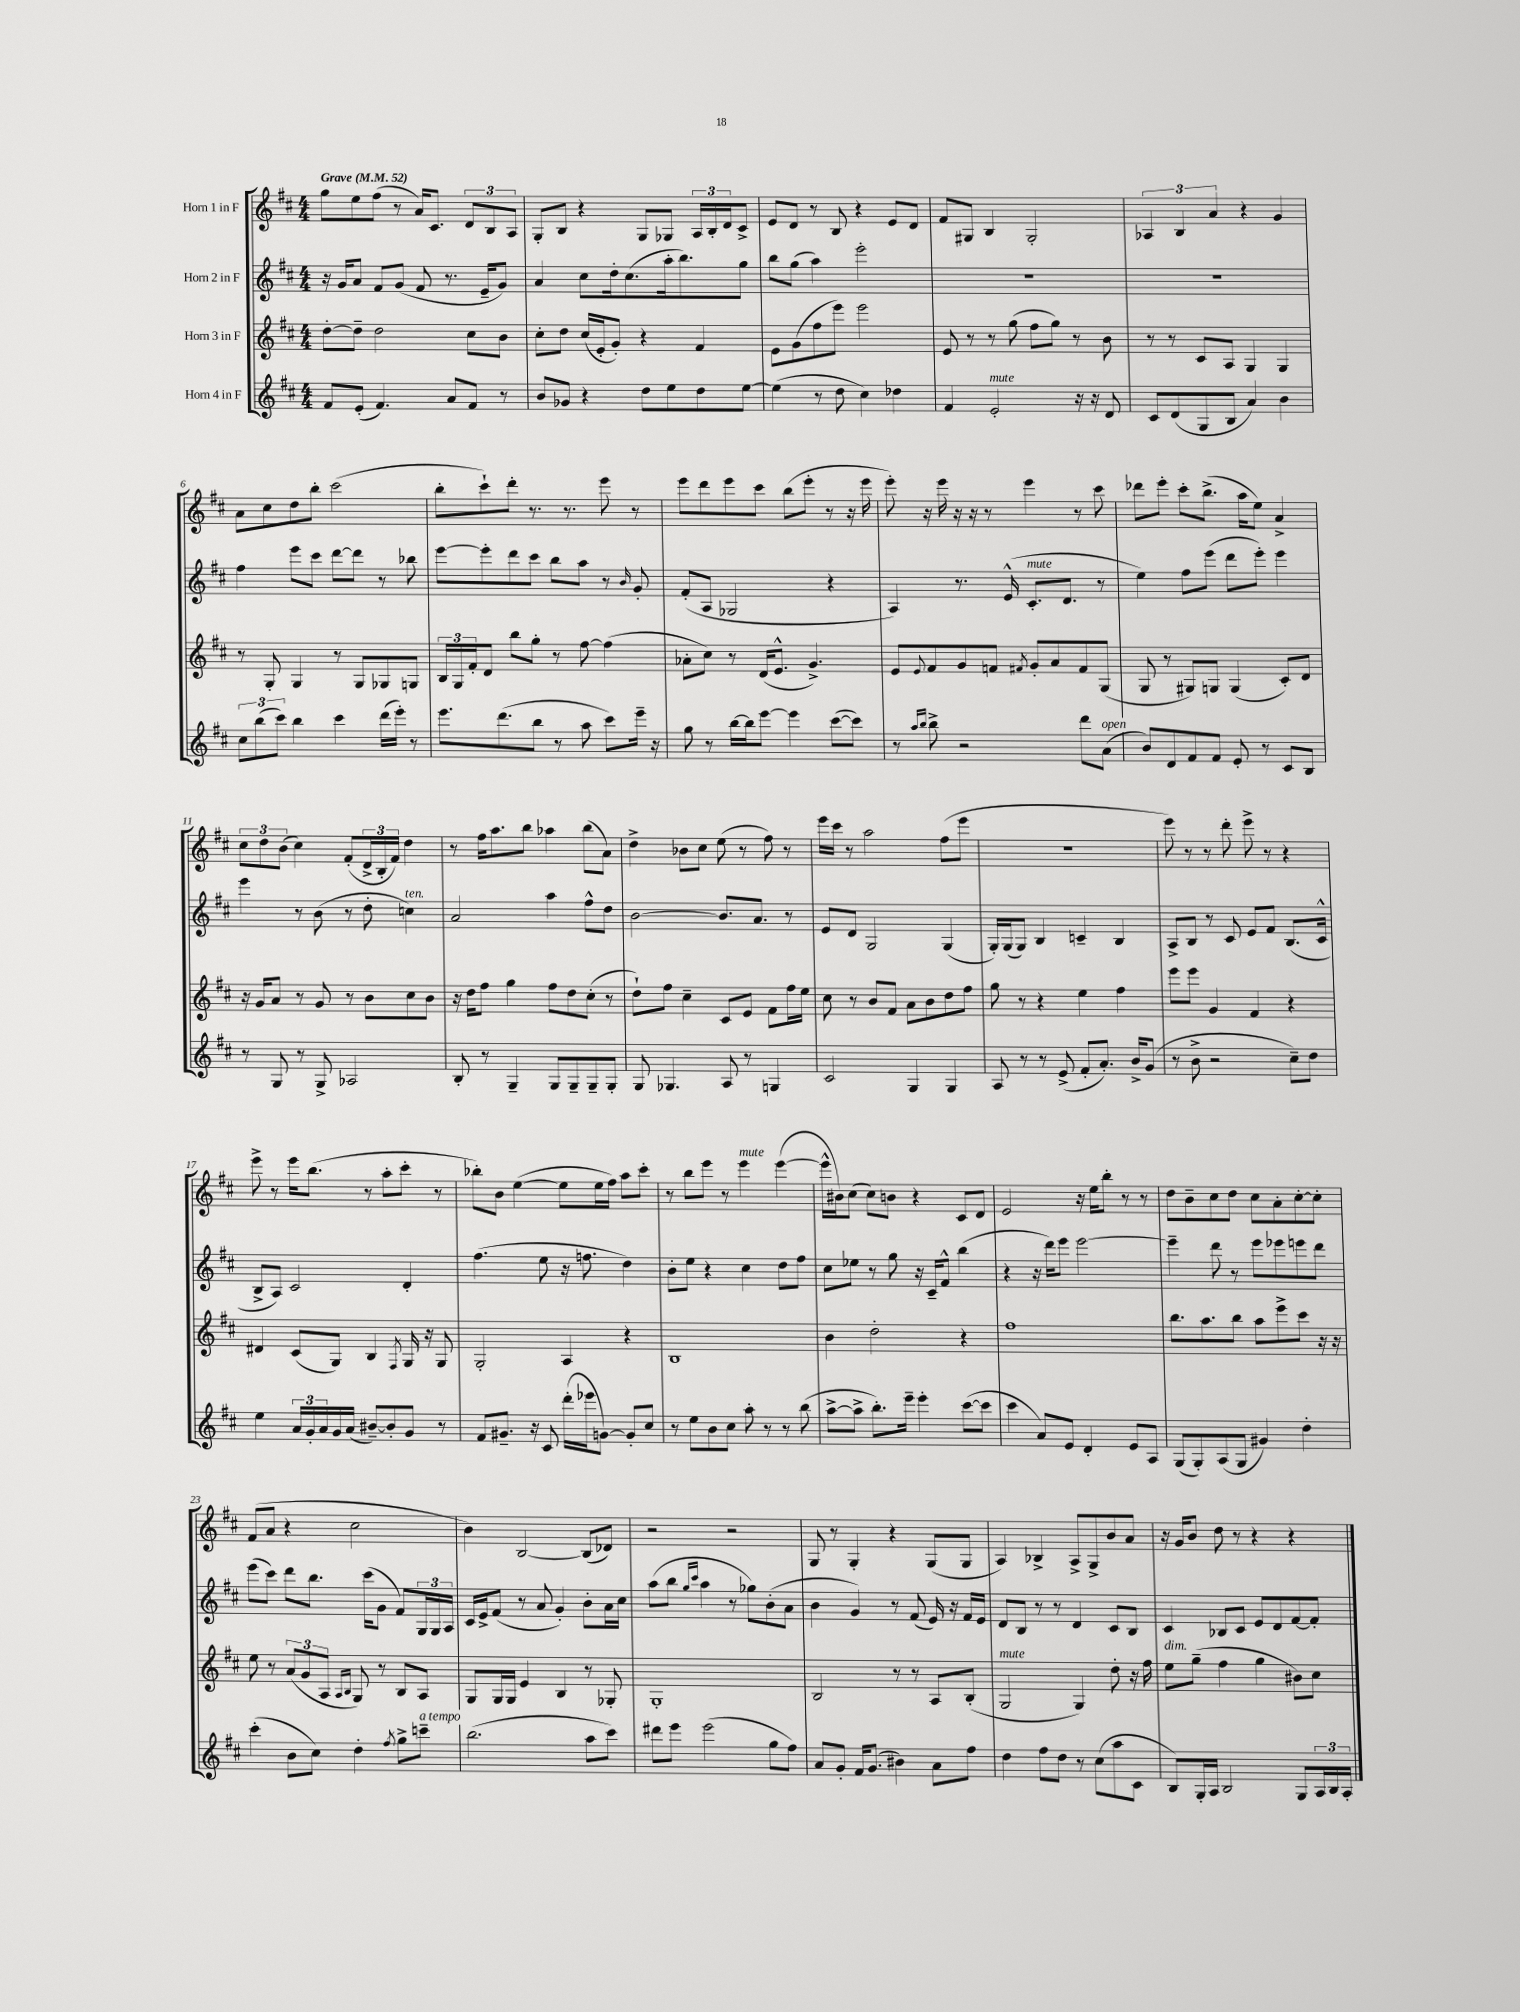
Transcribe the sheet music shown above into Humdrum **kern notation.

**kern	**kern	**kern	**kern
*staff4	*staff3	*staff2	*staff1
*clefG2	*clefG2	*clefG2	*clefG2
*k[f#c#]	*k[f#c#]	*k[f#c#]	*k[f#c#]
*M4/4	*M4/4	*M4/4	*M4/4
*MM52	*MM52	*MM52	*MM52
8f#/L	[8dd'\L	16r	8gg\L
.	.	16g/LK	.
(8e'/J	8dd~\]J	8a/J	8ee\
4.f#/)	2dd\	8f#/L	(8ff#\J
.	.	(8g/J	8r
.	.	8f#/	16a/LK)
.	.	.	8.c#/J
8a/L	.	8.r	.
8f#/J	8cc#\L	.	12d/L
.	.	16e~/LK	.
.	.	.	12B/
8r	8b\J	8g/J)	.
.	.	.	12A/J
=	=	=	=
8b/L	8cc#'\L	4a/	8G'/L
8g-/J	8dd\J	.	8B/J
4r	(16cc#/LL	8cc#\L	4r
.	16e'/J	.	.
.	8g'/J)	16dd'\k	.
.	.	(8.cc#\	.
8dd\L	4r	.	8G/L
8ee\	.	16aa'\k	8G-/J
.	.	8.bb\)	.
8dd\	4f#/	.	24A/LL
.	.	.	24B'/
.	.	.	24d/J
[8ee\J	.	8gg\J	8c#^/J
=	=	=	=
(4ee\]	8e\L	8bb\L	8e/L
.	(8g\	(8gg\J	8d/J
8r	8ff#\	4aa\)	8r
8dd\	8eee\J)	.	8B/
4cc#\)	2eee\	2eee'\	4r
4dd-\	.	.	8e/L
.	.	.	8d/J
=	=	=	=
4f#/	8e/	1r	8f#/L
.	8r	.	8G#/J
2e'/	8r	.	4B/
.	(8gg\	.	.
.	8ff#\L	.	2G#'/
.	8gg\J)	.	.
16r	8r	.	.
16r	.	.	.
8d/	8b\	.	.
=	=	=	=
8c#/L	8r	1r	6A-/
(8d/	8r	.	.
.	.	.	6B/
8G/	8c#/L	.	.
.	.	.	6a/
8B/J	8A/J	.	.
4a/)	4G/	.	4r
4b\	4G/	.	4g/
=	=	=	=
12cc#\L	8r	4ff#\	8a\L
(12bb\	.	.	.
.	8G'/	.	8cc#\
12ccc#\J)	.	.	.
4bb\	4G/	8eee\L	8dd\
.	.	8ccc#\J	8bb'\J
4ccc#\	8r	[8ddd\L	(2ccc#\
.	8G/L	8ddd\]J	.
(16ddd\LL	8G-/	8r	.
16eee'\JJ)	.	.	.
8r	8G/J	8bb-\	.
=	=	=	=
8.eee\L	24B/LL	[8eee\L	8bb'\L
.	24G/	.	.
.	24f#'/J	.	.
.	8d/J	8eee'\]	8ccc#`\)
(8.ddd\	.	.	.
.	8bb\L	8ddd\	8ddd'\J
8bb\J	8gg'\J	8ccc#\J	8.r
8r	8r	8bb\L	.
.	.	.	8.r
8aa\	[8ff#\	8aa\J	.
8ccc#\L)	(4ff#\]	8r	8eee\
.	.	16qqb/	.
16eee~\Jk	.	8g'/	8r
16r	.	.	.
=	=	=	=
8gg\	8a-'\L	(8f#'/L	8eee\L
8r	8cc#\J)	8A/J	8ddd\
[16bb\LL	8r	2G-/	8eee\
16bb\]J	.	.	.
[8eee\J	(16d/LK	.	8ccc#\J
.	8.e^^/J	.	.
4eee\]	.	.	(8bb\L
.	4.g^/)	.	8eee'\J
([8ccc#\L	.	4r	8r
8ccc#\]J)	.	.	16r
.	.	.	16eee\
=	=	=	=
8r	8e/L	4A/)	8eee'\)
16qqaa/LL	.	.	.
16qqbb/JJ	8qqe/	.	.
8bb^\	8f#/	.	16r
.	.	.	16eee\
2r	8g/	8.r	16r
.	.	.	16r
.	8f/J	.	8r
.	.	(16e^^/	.
.	8qf#/	.	.
.	8g'/L	8.c#'/L	4eee\
.	8a/	.	.
.	.	8.d/J	.
8ddd\L	8f#/	.	8r
(8a\J	(8G/J	8r	8ccc#\
=	=	=	=
8b/L)	8G/	4ee\)	8ddd-\L
8d/	8r	.	8eee'\J
8f#/	8G#/L)	8ff#\L	8ccc#'\L
8f#/J	8G/J	(8eee\J	(8.bb^\J
8e'/	(4G/	8ddd\L	.
.	.	.	16aa\LK
8r	.	8eee'\J)	8ee\J)
8c#/L	8c#'/L)	4eee\	4a^/
8B/J	8d/J	.	.
=	=	=	=
8r	16r	4eee\	12cc#\L
.	16g/LK	.	.
.	.	.	12dd\
8G/	8a/J	.	.
.	.	.	(12b\J
8r	8r	8r	4cc#\)
8G^/	8g/	(8b\	.
2A-/	8r	8r	(8f#'/L
.	8b\L	8dd'\	24d^/L
.	.	.	24B'/
.	.	.	24f#/JJ)
.	8cc#\	4cc\)	4dd\
.	8b\J	.	.
=	=	=	=
8B'/	16r	2a/	8r
.	16dd\LK	.	.
8r	8ff#\J	.	16ff#\LK
.	.	.	8.aa\
4G~/	4gg\	.	.
.	.	.	8bb\J
8G/L	8ff#\L	4aa\	4aa-\
8G~/	8dd\	.	.
8G~/	(8cc#'\J	8ff#^^\L	(8bb\L
8G'/J	8r	8dd\J	8a\J)
=	=	=	=
8G/	8dd`\L)	[2b\	4dd^\
4.G-/	8ff#\J	.	.
.	4cc#~\	.	8b-\L
.	.	.	8cc#\J
8A/	8c#/L	8.b/]L	(8ee\
8r	8e/J	.	8r
.	.	8.a/J	.
4G/	8f#\L	.	8ff#\)
.	16ff#\L	8r	8r
.	16ee\JJ	.	.
=	=	=	=
2c#/	8cc#\	8e/L	16eee\LL
.	.	.	16ccc#\JJ
.	8r	8d/J	8r
.	8b/L	2G/	2aa\
.	8f#/J	.	.
4G/	8a\L	.	.
.	8b\	.	.
4G/	8dd\	(4G/	(8ff#\L
.	8ff#\J	.	8eee\J
=	=	=	=
8A/	8gg\	16G'/LL)	1r
.	.	(16G/J	.
8r	8r	8G/J)	.
8r	4r	4B/	.
(8e^/	.	.	.
8f#'/L	4ee\	4c~/	.
8.a'/J)	.	.	.
.	4ff#\	4B/	.
16b^/LK	.	.	.
(8g/J	.	.	.
=	=	=	=
8r	8eee\L	8A^/L	8eee\)
8b^\	8eee\J	8B/J	8r
2r	4g/	8r	8r
.	.	8c#/	8ddd'\
.	4f#/	8e/L	8eee^\
.	.	8f#/J	8r
8cc#~\L)	4r	(8.B/L	4r
8dd\J	.	.	.
.	.	16c#^^/Jk	.
=	=	=	=
4ee\	4d#/	8B^/L	8eee^\
.	.	8A/J)	8r
24a/LL	(8c#/L	2c#/	16eee\LK
24g'/	.	.	.
.	.	.	(8.bb\J
24a/	.	.	.
16g/	8G/J)	.	.
(16a/JJ	.	.	.
[8b#~/L)	4B/	.	8r
8b#'/]	.	.	8aa'\L
.	8qF#/	.	.
8g/J	16G/	4d'/	8ccc#'\J
.	16r	.	.
8r	8G/	.	8r
=	=	=	=
8f#/L	2G'/	(4.ff#\	8bb-'\L)
8.g#~/J	.	.	8b\J
.	.	.	([4ee\
16r	.	.	.
8c#/	.	8ee\	.
(16ddd'\LL	4A/	16r	8ee\]L
16eee-\J	.	8.ff\	.
[8g\J)	.	.	16ee\L
.	.	.	16ff#\JJ)
8g'/]L	4r	4dd\)	8aa\L
8cc#/J	.	.	8ccc#'\J
=	=	=	=
8r	1B	8b'\L	8r
8ee\L	.	8ee\J	8bb\L
8b\	.	4r	8eee\J
8cc#\J	.	.	8r
8aa'\	.	4cc#\	4eee\
8r	.	.	.
8r	.	8dd\L	([4eee\
(8bb\	.	8ff#\J	.
=	=	=	=
[8aa^\L	4b\	8cc#\L	16eee^^\]LL
.	.	.	16b#\J)
8aa^\]J	.	8ee-\J	(8cc#\J
8.bb'\L)	2dd'\	8r	8cc#\L)
.	.	8gg\	8b\J
16eee~\Jk	.	.	.
4eee'\	.	16r	4r
.	.	16c#~/LK	.
.	.	8f#^^/J	.
([8ccc#\L	4r	(4bb\	8c#/L
8ccc#\]J	.	.	8d/J
=	=	=	=
4ccc#\	1ff#	4r	2e/
8a/L)	.	16r	.
.	.	16ddd\LK)	.
8e/J	.	8eee\J	.
4d'/	.	[2eee\	16r
.	.	.	16ee\LK
.	.	.	8bb'\J
8e/L	.	.	8r
8A/J	.	.	8r
=	=	=	=
(8G/L	8.bb\L	4eee~\]	8dd\L
8G'/)	.	.	8b~\
.	8.aa\	.	.
(8A/	.	8ddd\	8cc#\
8G/J	8bb\J	8r	8dd\J
4g#/)	8aa\L	8eee\L	8cc#\L
.	8eee^\	8eee-\	8a'\
4dd'\	8ccc#\J	8eee\	[8cc#'\
.	16r	8ddd\J	8cc#'\]J
.	16r	.	.
=	=	=	=
(4ccc#'\	8ee\	(8eee\L	(8f#/L
.	8r	8ccc#\J)	8a/J
8b\L	(12a/L	8ddd\L	4r
.	12g/	.	.
8cc#\J)	.	8.bb\J	.
.	12A/J	.	.
.	16qqA/LL	.	.
.	16qqB/JJ	.	.
4dd'\	8G/)	.	2cc#\
.	.	(16ccc#\LK	.
.	8r	8g\J	.
8qff#/	.	.	.
8gg^\L	8B/L	8f#/L)	.
8ccc~\J	8A/J	24G/L	.
.	.	24G/	.
.	.	24A/JJ	.
=	=	=	=
(2.bb\	8G/L	16c#/LL	4b\)
.	.	16e^/J	.
.	16G/L	(8f#/J	.
.	16G/JJ	.	.
.	4e/	8r	[2B/
.	.	8a/	.
.	4B/	4g'/)	.
8aa\L	8r	8b'\L	(8B/]L
8ccc#\J)	8G-'/	16a\L	8d-/J)
.	.	16cc#\JJ	.
=	=	=	=
8ddd#\L	1G'	(8aa\L	2r
8eee\J	.	8bb\J	.
.	.	16qqgg/LL	.
.	.	16qqccc#/JJ	.
(2eee\	.	4aa\	.
.	.	8r	2r
.	.	8gg-\L)	.
8gg\L	.	(8b'\	.
8ff#\J)	.	8a\J	.
=	=	=	=
8a/L	2B/	4b\	8G/
8g'/J	.	.	8r
16f#/LK	.	4g/)	4G'/
(8.g/J	.	.	.
4b#\)	8r	8r	4r
.	8r	(8f#/	.
8a\L	8A/L	16e/)	(8G/L
.	.	16r	.
8ff#\J	(8B'/J	16f#/LL	8G/J
.	.	16e/JJ	.
=	=	=	=
4dd\	2G/	8d/L	4A/)
.	.	8B/J	.
8ff#\L	.	8r	4B-^/
8dd\J	.	8r	.
8r	4G/)	4d/	8A^/L
(8cc#\L	.	.	8G^/
8aa\	8dd'\	8c#/L	8b/
8c#\J	16r	8B/J	8a/J
.	16ff#\	.	.
=	=	=	=
8B/L)	8ee\L	4c#/	16r
.	.	.	16g/LK
16G'/L	(8gg~\J	.	8b/J
16A/JJ	.	.	.
2B/	4ff#\	8B-/L	8dd\
.	.	8c#/J	8r
.	4gg\	8e/L	4r
.	.	8d/	.
8G/L	8b#\L)	[8f#/	4r
24A/L	8cc#\J	8f#'/]J	.
24B/	.	.	.
24A'/JJ	.	.	.
==	==	==	==
*-	*-	*-	*-
